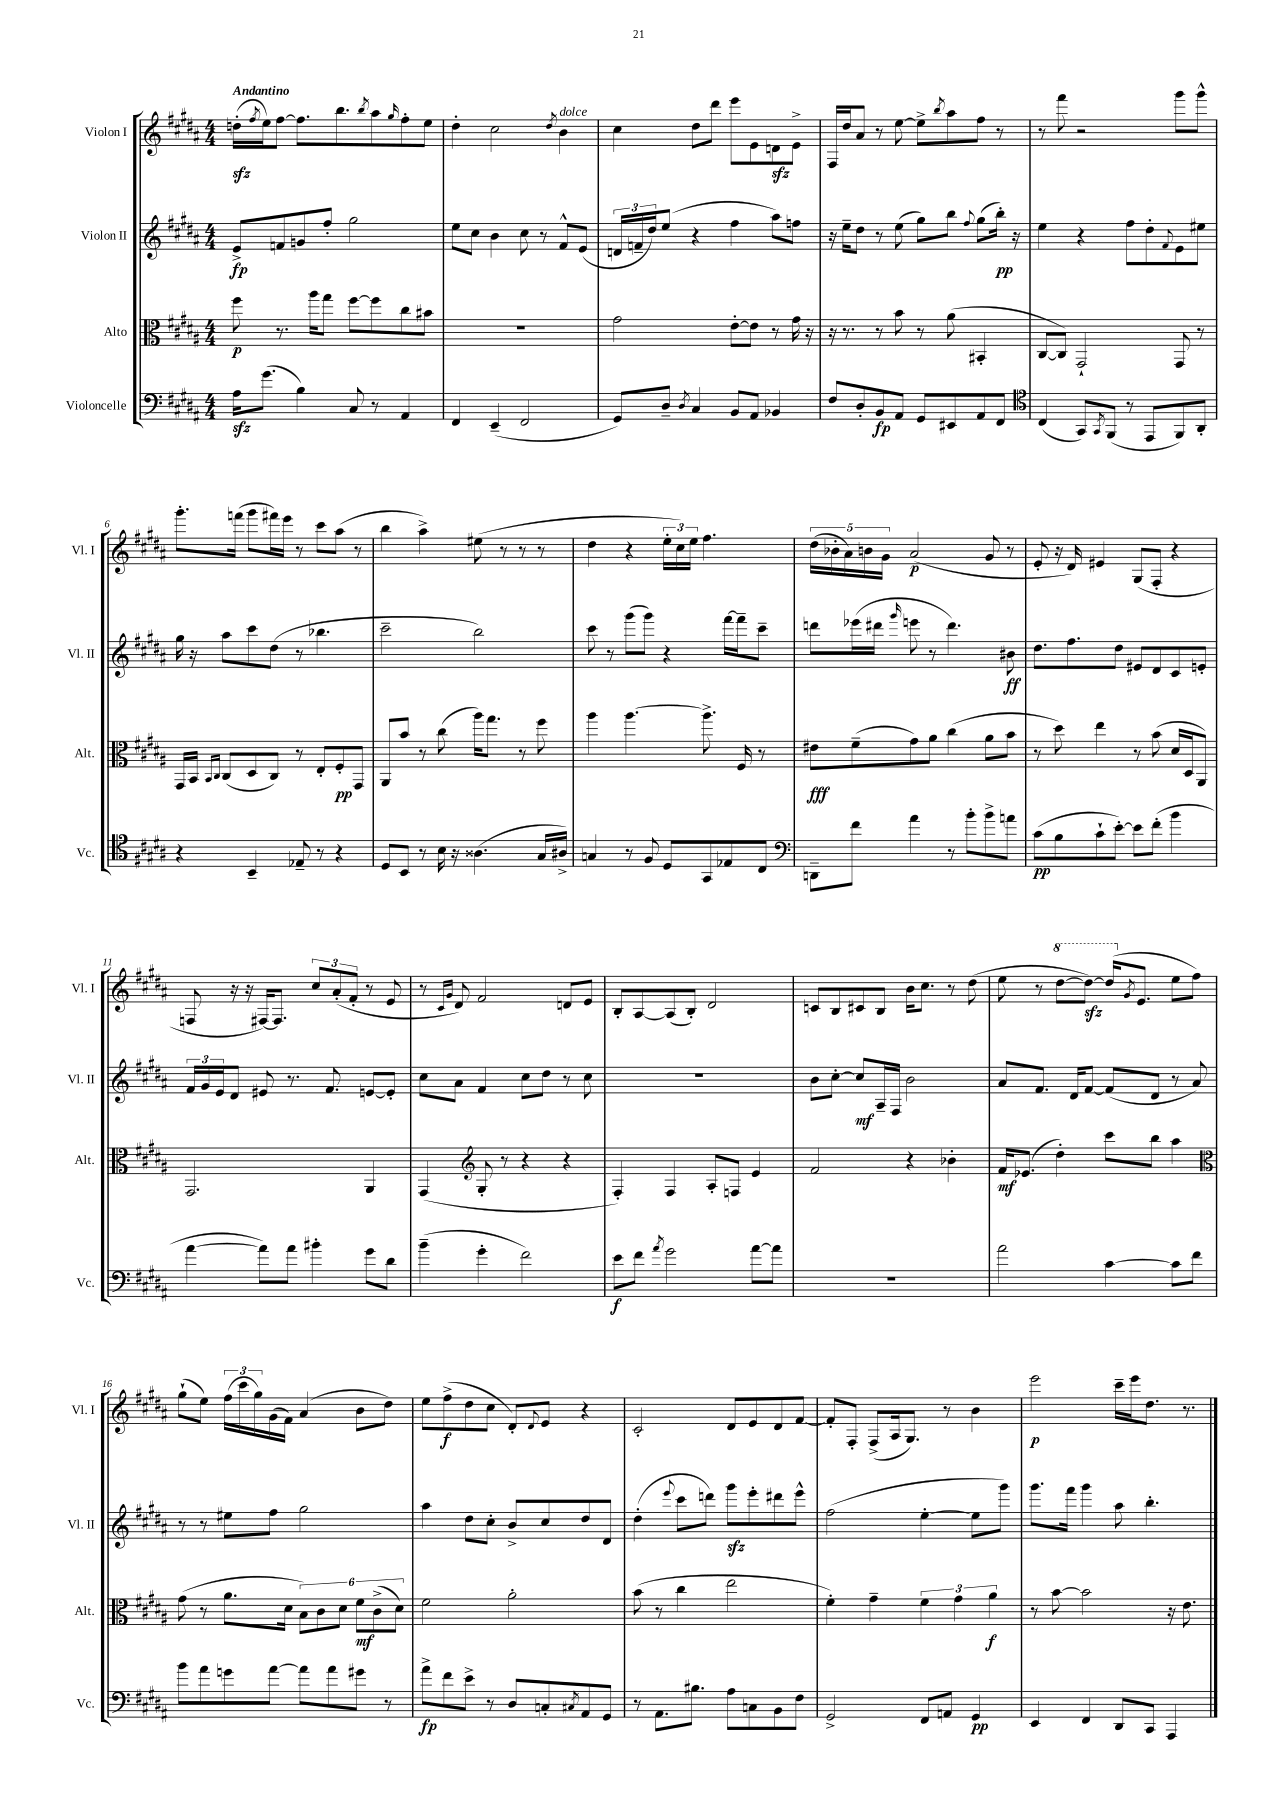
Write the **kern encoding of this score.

**kern	**kern	**kern	**kern
*staff4	*staff3	*staff2	*staff1
*clefF4	*clefC3	*clefG2	*clefG2
*k[f#c#g#d#a#]	*k[f#c#g#d#a#]	*k[f#c#g#d#a#]	*k[f#c#g#d#a#]
*M4/4	*M4/4	*M4/4	*M4/4
16A#\LK	8ff#\	8e^/L	(16dd'\LL
.	.	.	8qff#/
(8.g#\J	.	.	16ee\J)
.	8.r	8f/	[8ff#\J
4B\)	.	8g/	8.ff#\]L
.	16aa#\LK	.	.
.	8gg#\J	8ff#'/J	.
.	.	.	8.bb\
8C#/	[8ff#\L	2gg#\	.
.	.	.	8qbb/
8r	8ff#\]	.	8aa#\
.	.	.	16qqgg#/
4AA#/	8cc#\	.	8ff#'\
.	8b#\J	.	8ee\J
=	=	=	=
4FF#/	1r	8ee\L	4dd#'\
.	.	8cc#\J	.
(4EE~/	.	4b\	2cc#\
2FF#/	.	8cc#\	.
.	.	8r	.
.	.	.	8qdd#/
.	.	8f#^^/L	4b\
.	.	(8e/J	.
=	=	=	=
8GG#/L)	2g#\	24d/LL	4cc#\
.	.	24f~/	.
.	.	24dd#/J)	.
8D#~/J	.	(8ee/J	.
8qD#/	.	.	.
4C#/	.	4r	8dd#\L
.	.	.	8ddd#\J
8BB/L	[8e'\L	4ff#\	8eee\L
8AA#/J	8e\]J	.	8e\
4BB-/	8r	8aa#\L)	8d\
.	16g#\	8ff\J	8e^\J
.	16r	.	.
=	=	=	=
8F#/L	16r	16r	16F#/LL
.	8.r	16ee~\LK	16dd#/J
8D#'/	.	8dd#\J	8a#/J
8BB/	8r	8r	8r
8AA#/J	8b\	(8ee\	[8ee\
8GG#/L	8r	8gg#\L)	8ee^\]L
.	.	.	8qbb/
8EE#/	(8a#\	8bb\J	8aa#\
.	.	8qqff#/	.
8AA#/	4BB#'/	(8gg#\L	8ff#\J
8FF#/J	.	16bb'\Jk)	8r
.	.	16r	.
=	=	=	=
*clefC4	*	*	*
(4C#/	[8C#/L	4ee\	8r
.	8C#/]J)	.	8fff#\
8GG#/L)	2GG#`/	4r	2r
8qGG#/	.	.	.
(8FF#/J	.	.	.
8r	.	8ff#\L	.
8EE/L	.	8dd#'\	.
.	.	8qqf#/	.
8FF#/)	8GG#/	8e\	8ggg#\L
8AA#'/J	8r	8ee#\J	8ggg#^^\J
=	=	=	=
4r	16GG#/LL	16gg#\	8.ggg#'\L
.	16BB/JJ	16r	.
.	16qqBB/LL	.	.
.	16qqC#/JJ	.	.
.	(8C#/L	8aa#\L	.
.	.	.	(16fff\Jk
4BB~/	8D#/	8ccc#\	8ggg#\L
.	8C#/J)	(8dd#\J	16fff#\L)
.	.	.	16eee\JJ
8E-~/	8r	8r	8r
8r	8E'/L	4.bb-\	8ccc#\L
4r	8F#'/	.	(8aa#\J
.	8GG#/J	.	8r
=	=	=	=
8D#/L	8AA#/L	2ccc#~\	4bb\
8BB/J	8b/J	.	.
8r	8r	.	4aa#^\)
16B\	(8cc#\	.	.
16r	.	.	.
(4.A##\	16aa#\LK)	2bb\)	(8ee#\
.	8.gg#\J	.	.
.	.	.	8r
.	8r	.	8r
16G#/LL	8ff#\	.	8r
16A#^/JJ)	.	.	.
=	=	=	=
4G/	4aa#\	8ccc#\	4dd#\
.	.	8r	.
8r	[4.aa#\	(8ggg#\L	4r
8F#/	.	8ggg#\J)	.
8D#/L	.	4r	24ee'\LL
.	.	.	24cc#\)
.	.	.	24ee\JJ
8GG#/	8.aa#^\]	.	4.ff#\
8E-/	.	[16fff#\LL	.
.	16F#/	16fff#~\]J	.
8C#/J	8r	8ccc#~\J	.
=	=	=	=
*clefF4	*	*	*
8DD~\L	8e#\L	8ddd\L	(20dd#\LL
.	.	.	20b-'\
.	.	.	20a#\)
8f#\J	(8f#~\	(16eee-\L	.
.	.	.	20b\
.	.	16ddd#\JJ	.
.	.	.	20g#\JJ
.	.	16qqggg#/	.
4a#\	8g#\)	8eee\	(2a#/
.	8a#\J	8r	.
8r	(4cc#\	4.ddd#\)	.
8b'\L	.	.	.
8b^\	8a#\L	.	8g#/
8a\J	8b\J	8b#\	8r
=	=	=	=
(8c#\L	8r	8.dd#\L	8e'/
8B\	8dd#\)	.	16r
.	.	8.ff#\	16d#/)
8c#`\	4ee\	.	4e#/
[8e'\J)	.	8dd#\J	.
8e\]L	8r	8e#/L	(8G#/L
(8f#'\J	(8b\	8d#/	8F#'/J
4b\	16d#/LL	8c#/	4r
.	16D#/J	.	.
.	8AA#/J)	8e'/J	.
=	=	=	=
[4a#\	2.GG#/	24f#/LL	8F/
.	.	24g#/	.
.	.	24e/J	.
.	.	8d#/J	16r
.	.	.	16r
8a#\]L)	.	8e#/	[16F#/LK)
.	.	.	8.F#/]J
8a#\J	.	8.r	.
4b#'\	.	.	12cc#/L
.	.	8.f#/	.
.	.	.	(12a#'/
.	.	.	12f#'/J
8g#\L	4AA#/	[8e/L	8r
8d#\J	.	8e'/]J	8e/
=	=	=	=
(4b~\	(4GG#/	8cc#\L	8r
.	.	.	16qqc#/LL
.	.	.	16qqg#/JJ
.	.	8a#\J	8d#/)
*	*clefG2	*	*
4g#'\	8G#'/	4f#/	2f#/
.	8r	.	.
2f#\)	4r	8cc#\L	.
.	.	8dd#\J	.
.	4r	8r	8d/L
.	.	8cc#\	8e/J
=	=	=	=
8e\L	4F#'/)	1r	8B'/L
8f#\J	.	.	[8A#/
8qa#/	.	.	.
2g#\	4F#/	.	(8A#/]
.	.	.	8B'/J)
.	8A#'/L	.	2d#/
.	8F/J	.	.
[8a#\L	4e/	.	.
8a#\]J	.	.	.
=	=	=	=
1r	2f#/	8b\L	8c/L
.	.	[8cc#'\J	8B/
.	.	8cc#/]L	8c#/
.	.	16A#~/L	8B/J
.	.	16F#/JJ	.
.	4r	2b\	16b\LK
.	.	.	8.cc#\J
.	4b-'\	.	8r
.	.	.	(8dd#\
=	=	=	=
2a#\	16f#/LK	8a#/L	8ee\
.	(8.e-/J	.	.
.	.	8.f#/J	8r
.	4dd#'\)	.	[8ddd#\L
.	.	16d#/LK	.
.	.	[8f#/J	8ddd#\_J)
[4c#\	8ccc#\L	(8f#/]L	(16ddd#/]LK
.	.	.	8qg#/
.	.	.	8.e/J
.	8bb\J	8d#/J	.
8c#\]L	4aa#\	8r	8ee\L
8f#\J	.	8a#/)	8ff#\J)
=	=	=	=
*	*clefC3	*	*
8b\L	(8g#\	8r	(8gg#`\L
8a#\	8r	8r	8ee\J)
8g\	8.a#\L	8ee#\L	(24ff#\LL
.	.	.	24ccc#\
.	.	.	24gg#\)
[8a#\J	.	8ff#\J	(16g#\
.	16d#\Jk	.	16f#\JJ)
8a#\]L	12B\L)	2gg#\	(4a#/
.	12c#\	.	.
8a#\	.	.	.
.	12d#\J	.	.
8g#\J	12f#\L	.	8b\L
.	(12c#^\	.	.
8r	.	.	8dd#\J)
.	12d#\J)	.	.
=	=	=	=
8a#^\L	2f#\	4aa#\	8ee\L
8f#\	.	.	(8ff#^\
8e^\J	.	8dd#\L	8dd#\
8r	.	8cc#'\J	8cc#\J
8D#/L	2a#'\	8b^/L	8d#'/L)
.	.	.	8qqd#/
8C'/	.	8cc#/	8e/J
8qC#/	.	.	.
8AA#/	.	8dd#/	4r
8GG#/J	.	8d#/J	.
=	=	=	=
8r	(8b\	(4dd#'\	2c#'/
8.AA#\L	8r	.	.
.	.	8qqeee/	.
.	4cc#\	8ccc#\L	.
8.B#\J	.	.	.
.	.	8ddd\J)	.
8A#\L	2ee\	8ggg#\L	8d#/L
8C\	.	8eee'\	8e/
8BB\	.	8ddd#\	8d#/
8F#\J	.	8eee^^\J	[8f#/J
=	=	=	=
2GG#^/	4f#'\)	(2ff#\	8f#'/]L
.	.	.	8F#'/J
.	4g#~\	.	(8F#^/L
.	.	.	16A#/k
.	.	.	8.G#/J)
8FF#/L	6f#\	[4ee'\	.
8AA/J	.	.	8r
.	6g#\	.	.
4GG#/	.	8ee\]L	4b\
.	6a#\	.	.
.	.	8ggg#\J)	.
=	=	=	=
4EE/	8r	8.ggg#\L	2eee\
.	[8b\	.	.
.	.	16fff#\Jk	.
4FF#/	2b\]	4ggg#\	.
8DD#/L	.	8aa#\	16ccc#~\LL
.	.	.	16eee\J
8CC#/J	.	4.bb'\	8.dd#\J
4AAA#/	16r	.	.
.	8.e\	.	8.r
==	==	==	==
*-	*-	*-	*-
